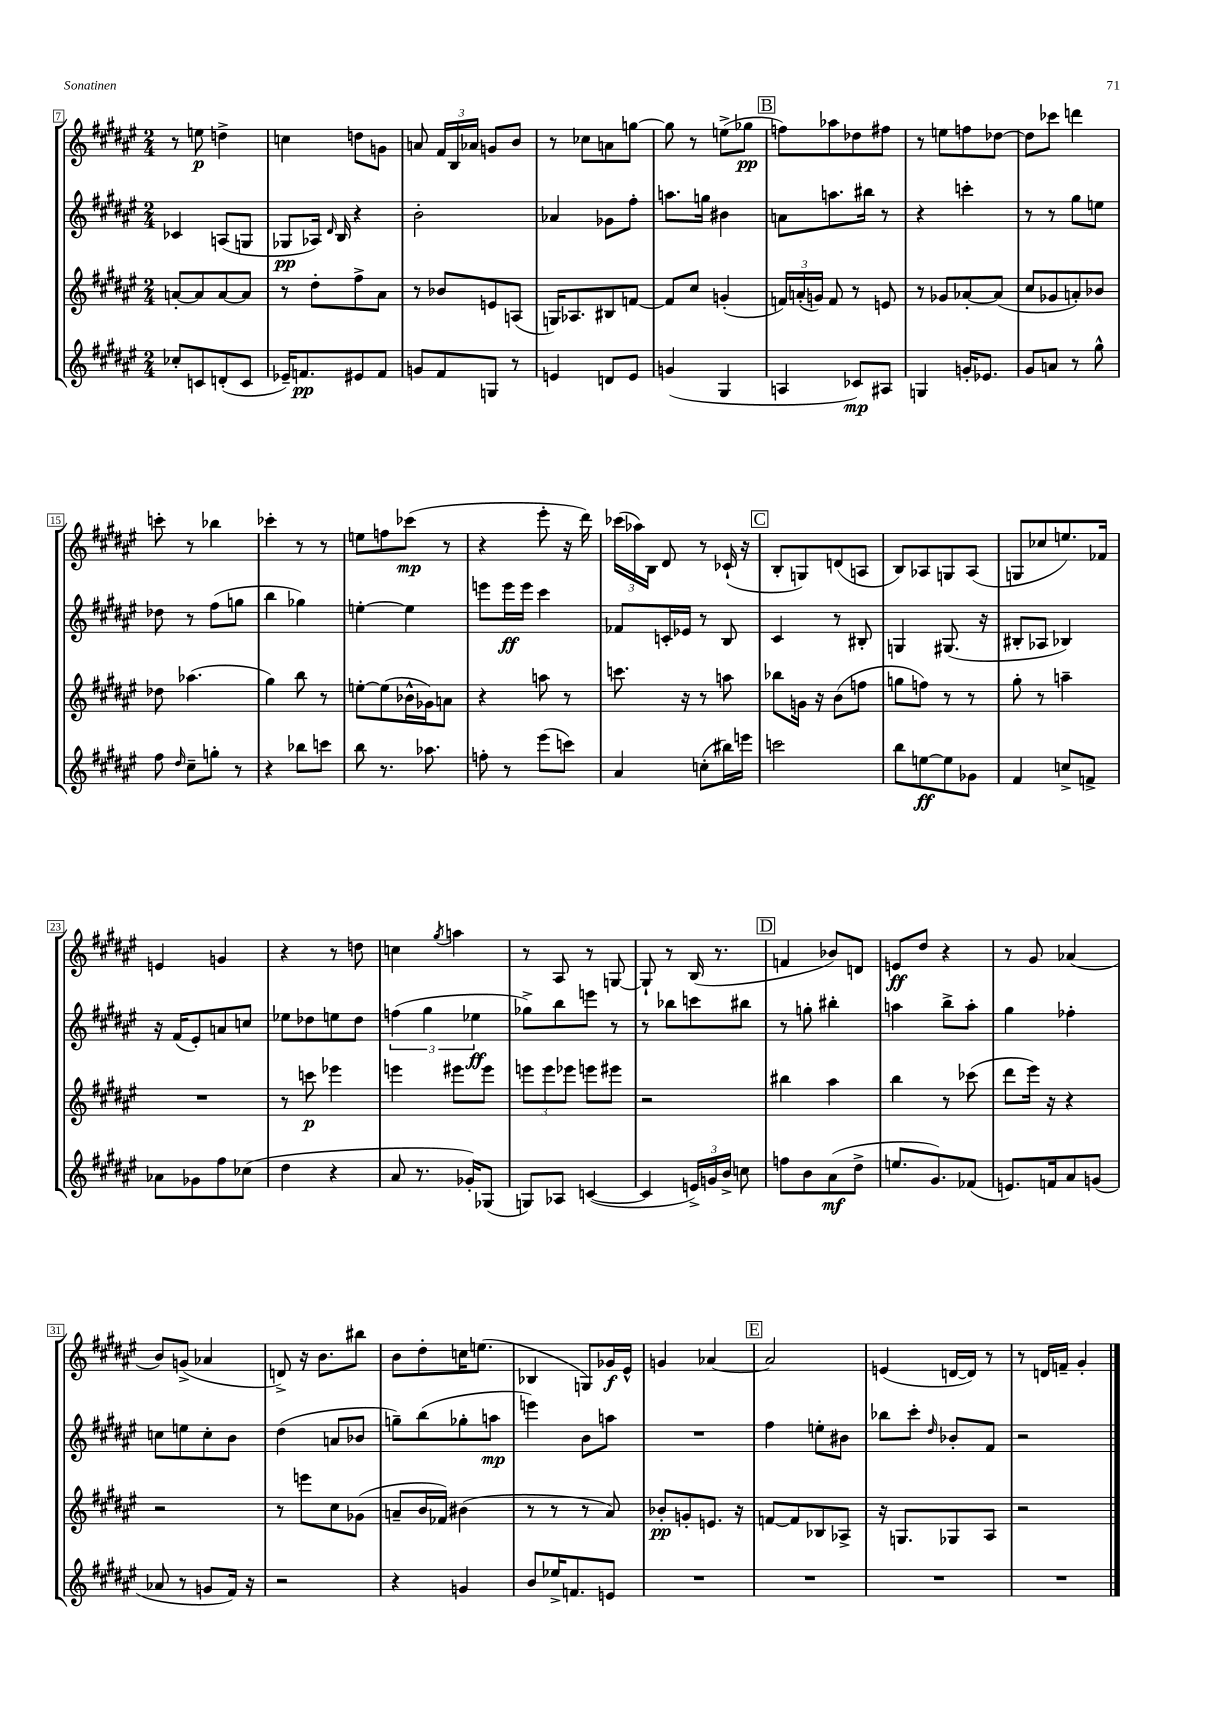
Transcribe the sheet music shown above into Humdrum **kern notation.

**kern	**dynam	**kern	**dynam	**kern	**dynam	**kern	**dynam
*part4	*part4	*part3	*part3	*part2	*part2	*part1	*part1
*staff4	*staff4	*staff3	*staff3	*staff2	*staff2	*staff1	*staff1
*clefG2	*	*clefG2	*	*clefG2	*	*clefG2	*
*k[f#c#g#d#a#e#]	*	*k[f#c#g#d#a#e#]	*	*k[f#c#g#d#a#e#]	*	*k[f#c#g#d#a#e#]	*
*M2/4	*	*M2/4	*	*M2/4	*	*M2/4	*
=7	=7	=7	=7	=7	=7	=7	=7
8cc-X'/L	.	[8an'/L	.	4c-X/	.	8r	.
8cn/	.	8a/]	.	.	.	8een\	p
(8dn'/	.	[8a/	.	(8An/L	.	4ddn^\	.
8c/J	.	8a/J]	.	8Gn/J	.	.	.
=8	=8	=8	=8	=8	=8	=8	=8
16e-X~/KL)	.	8r	.	8G-X/L	pp	4ccn\	.
8.fn/	pp	.	.	.	.	.	.
.	.	8dd#'\L	.	16A-X/Jk)	.	.	.
.	.	.	.	16qqd#/	.	.	.
.	.	.	.	16B/	.	.	.
8e#X/	.	8ff#^\	.	4r	.	8ddn\L	.
8f/J	.	8a#\J	.	.	.	8gn\J	.
=9	=9	=9	=9	=9	=9	=9	=9
8gn/L	.	8r	.	2b'\	.	8an/	.
8f#/	.	8b-X/L	.	.	.	24f#/LL	.
.	.	.	.	.	.	24B/	.
.	.	.	.	.	.	24a-X/JJ	.
8Gn/J	.	8en/	.	.	.	8gn/L	.
8r	.	(8An/J	.	.	.	8b/J	.
=10	=10	=10	=10	=10	=10	=10	=10
4en/	.	16Gn/KL)	.	4a-X/	.	8r	.
.	.	8.A-X/	.	.	.	.	.
.	.	.	.	.	.	8cc-X\L	.
8dn/L	.	8B#X/	.	8g-X\L	.	8an\	.
8e/J	.	[8fn/J	.	8ff#'\J	.	[8ggn\J	.
=11	=11	=11	=11	=11	=11	=11	=11
(4gn/	.	8f/L]	.	8.aan\L	.	8gg\]	.
.	.	8cc#/J	.	.	.	8r	.
.	.	.	.	16ggn\Jk	.	.	.
4G#/	.	(4gn'/	.	4b#X\	.	(8een^\L	.
.	.	.	.	.	.	8gg-X\J	pp
!!LO:REH:place=s1:t=B
=12	=12	=12	=12	=12	=12	=12	=12
4An/	.	24fn/LL)	.	8an\L	.	8ffn\L)	.
.	.	(24an'/	.	.	.	.	.
.	.	24gn/JJ)	.	.	.	.	.
.	.	8f/	.	8.aan\	.	8aa-X\	.
8c-X/L)	mp	8r	.	.	.	8dd-X\	.
.	.	.	.	16bb#X\Jk	.	.	.
8A#X/J	.	8en/	.	8r	.	8ff#X\J	.
=13	=13	=13	=13	=13	=13	=13	=13
4Gn/	.	8r	.	4r	.	8r	.
.	.	8g-X/L	.	.	.	8een\L	.
16gn'/KL	.	[8a-X'/	.	4cccn'\	.	8ffn\	.
8.e-X/J	.	.	.	.	.	.	.
.	.	(8a-/J]	.	.	.	[8dd-X\J	.
=14	=14	=14	=14	=14	=14	=14	=14
8g#/L	.	8cc#/L	.	8r	.	8dd-\L]	.
8an/J	.	8g-X/	.	8r	.	8ccc-X\J	.
8r	.	8an'/)	.	8gg#\L	.	4dddn\	.
8gg#^^\	.	8b-X/J	.	8een\J	.	.	.
!!LO:LB:g=z
=15	=15	=15	=15	=15	=15	=15	=15
8ff#\	.	8dd-X\	.	8dd-X\	.	8cccn'\	.
16qqdd#/	.	.	.	.	.	.	.
8cc#~\L	.	(4.aa-X\	.	8r	.	8r	.
8ggn'\J	.	.	.	(8ff#\L	.	4bb-X\	.
8r	.	.	.	8ggn\J	.	.	.
=16	=16	=16	=16	=16	=16	=16	=16
4r	.	4gg#\)	.	4bb\	.	4ccc-X'\	.
8bb-X\L	.	8bb\	.	4gg-X\)	.	8r	.
8cccn\J	.	8r	.	.	.	8r	.
=17	=17	=17	=17	=17	=17	=17	=17
8bb\	.	[8een'\L	.	[4een'\	.	8een\L	.
8.r	.	(8ee\]	.	.	.	8ffn\	.
.	.	16b-X^^\L	.	4ee\]	.	(8ccc-X\J	mp
8.aa-X\	.	16g-X\J)	.	.	.	.	.
.	.	8an\J	.	.	.	8r	.
=18	=18	=18	=18	=18	=18	=18	=18
8ffn'\	.	4r	.	8eeen\L	.	4r	.
8r	.	.	.	16eee\L	ff	.	.
.	.	.	.	16eee\JJ	.	.	.
(8eee#\L	.	8aan\	.	4ccc#\	.	8eee#'\	.
8cccn\J)	.	8r	.	.	.	16r	.
.	.	.	.	.	.	16ddd#\)	.
=19	=19	=19	=19	=19	=19	=19	=19
4a#/	.	8.cccn\	.	8f-X/L	.	(24ccc-X\LL	.
.	.	.	.	.	.	24aa-X\)	.
.	.	.	.	.	.	24B\JJ	.
.	.	.	.	16cn'/L	.	8d#/	.
.	.	16r	.	16e-X/JJ	.	.	.
(8ccn'\L	.	8r	.	8r	.	8r	.
16bb#X\L)	.	8aan\	.	8B/	.	(16c-X`/	.
16eeen\JJ	.	.	.	.	.	16r	.
!!LO:REH:place=s1:t=C
=20	=20	=20	=20	=20	=20	=20	=20
2cccn\	.	8bb-X\L	.	4c#/	.	8B'/L	.
.	.	16gn\Jk	.	.	.	8Gn/)	.
.	.	16r	.	.	.	.	.
.	.	(8b\L	.	8r	.	(8dn/	.
.	.	8ffn\J	.	8B#X'/	.	8An/J	.
=21	=21	=21	=21	=21	=21	=21	=21
8bb\L	.	8ggn\L	.	4Gn/	.	8B/L)	.
[8een\	ff	8ffn\J)	.	.	.	8A-X/	.
8ee\]	.	8r	.	(8.G#X/	.	8Gn/	.
8g-X\J	.	8r	.	.	.	(8A-/J	.
.	.	.	.	16r	.	.	.
=22	=22	=22	=22	=22	=22	=22	=22
4f#/	.	8gg#'\	.	8B#X'/L	.	8Gn/L	.
.	.	8r	.	8A-X/J	.	8cc-X/	.
8ccn^/L	.	4aan~\	.	4B-X/)	.	8.een/)	.
8fn^/J	.	.	.	.	.	.	.
.	.	.	.	.	.	16f-X/Jk	.
!!LO:LB:g=z
=23	=23	=23	=23	=23	=23	=23	=23
8a-X\L	.	2r	.	16r	.	4en/	.
.	.	.	.	(16f#/KL	.	.	.
8g-X\	.	.	.	8e#'/)	.	.	.
8ff#\	.	.	.	8an/	.	4gn/	.
(8cc-X\J	.	.	.	8ccn/J	.	.	.
=24	=24	=24	=24	=24	=24	=24	=24
4dd#\	.	8r	.	8ee-X\L	.	4r	.
.	.	8cccn\	p	8dd-X\	.	.	.
4r	.	4eee-X\	.	8een\	.	8r	.
.	.	.	.	8dd-\J	.	8ddn\	.
=25	=25	=25	=25	=25	=25	=25	=25
8a#/	.	4eeen\	.	(6ffn\	.	4ccn\	.
8.r	.	.	.	.	.	.	.
.	.	.	.	6gg#\	.	.	.
.	.	.	.	.	.	8qgg#/	.
.	.	8eee#X\L	.	.	.	4aan\	.
16g-X'/KL)	.	.	.	.	.	.	.
.	.	.	.	6ee-X\	ff	.	.
(8G-X/J	.	8eee#\J	.	.	.	.	.
=26	=26	=26	=26	=26	=26	=26	=26
8Gn/L)	.	12eeen\L	.	8gg-X^\L)	.	8r	.
.	.	12eee\	.	.	.	.	.
8A-X/J	.	.	.	8bb\	.	8A#/	.
.	.	12eee-X\J	.	.	.	.	.
([4cn/	.	8eeen\L	.	8eeen\J	.	8r	.
.	.	8eee#X\J	.	8r	.	[8Gn/	.
=27	=27	=27	=27	=27	=27	=27	=27
4c/]	.	2r	.	8r	.	8G`/]	.
.	.	.	.	8bb-X\L	.	8r	.
24en^/LL)	.	.	.	8cccn\	.	(16B/	.
24gn/	.	.	.	.	.	.	.
.	.	.	.	.	.	8.r	.
24b^/JJ	.	.	.	.	.	.	.
8ccn\	.	.	.	8bb#X\J	.	.	.
!!LO:REH:place=s1:t=D
=28	=28	=28	=28	=28	=28	=28	=28
8ffn\L	.	4bb#X\	.	8r	.	4fn/	.
8b\	.	.	.	8ggn'\	.	.	.
(8a#\	mf	4aa#\	.	4bb#X'\	.	8b-X/L)	.
8dd#^\J	.	.	.	.	.	8dn/J	.
=29	=29	=29	=29	=29	=29	=29	=29
8.een/L	.	4bb\	.	4aan\	.	8en/L	ff
.	.	.	.	.	.	8dd#/J	.
8.g#/)	.	.	.	.	.	.	.
.	.	8r	.	8bb^\L	.	4r	.
(8f-X/J	.	(8ccc-X\	.	8aa'\J	.	.	.
=30	=30	=30	=30	=30	=30	=30	=30
8.en/L)	.	8ddd#\L	.	4gg#\	.	8r	.
.	.	16eee#\Jk)	.	.	.	8g#/	.
16fn/k	.	16r	.	.	.	.	.
8a#/	.	4r	.	4ff-X'\	.	(4a-X/	.
(8gn/J	.	.	.	.	.	.	.
!!LO:LB:g=z
=31	=31	=31	=31	=31	=31	=31	=31
8a-X/	.	2r	.	8ccn\L	.	8b/L)	.
8r	.	.	.	8een\	.	(8gn^/J	.
8gn/L	.	.	.	8cc'\	.	4a-X/	.
16f#/Jk)	.	.	.	8b\J	.	.	.
16r	.	.	.	.	.	.	.
=32	=32	=32	=32	=32	=32	=32	=32
2r	.	8r	.	(4dd#\	.	8dn^/)	.
.	.	8eeen\L	.	.	.	16r	.
.	.	.	.	.	.	8.b\L	.
.	.	8cc#\	.	8an/L	.	.	.
.	.	(8g-X\J	.	8b-X/J	.	8bb#X\J	.
=33	=33	=33	=33	=33	=33	=33	=33
4r	.	8an~/L	.	8ggn~\L)	.	8b\L	.
.	.	16b/L	.	(8bb\	.	8dd#'\	.
.	.	16f-X/JJ)	.	.	.	.	.
4gn/	.	(4b#X\	.	8gg-X'\	.	16ccn\K	.
.	.	.	.	.	.	(8.een\J	.
.	.	.	.	8aan\J	mp	.	.
=34	=34	=34	=34	=34	=34	=34	=34
8b/L	.	8r	.	4eeen\)	.	4B-X/	.
16ee-X^/K	.	8r	.	.	.	.	.
8.fn/	.	.	.	.	.	.	.
.	.	8r	.	8b\L	.	8Gn/L)	.
8en/J	.	8a#/)	.	8aan\J	.	16g-X/L	f
.	.	.	.	.	.	16e#^^/JJ	.
=35	=35	=35	=35	=35	=35	=35	=35
2r	.	8b-X'/L	pp	2r	.	4gn/	.
.	.	8gn'/	.	.	.	.	.
.	.	8.en/J	.	.	.	[4a-X/	.
.	.	16r	.	.	.	.	.
!!LO:REH:place=s1:t=E
=36	=36	=36	=36	=36	=36	=36	=36
2r	.	[8fn/L	.	4ff#\	.	2a-/]	.
.	.	8f/]	.	.	.	.	.
.	.	8B-X/	.	8een'\L	.	.	.
.	.	8A-X^/J	.	8b#X\J	.	.	.
=37	=37	=37	=37	=37	=37	=37	=37
2r	.	16r	.	8bb-X\L	.	(4en/	.
.	.	8.Gn/L	.	.	.	.	.
.	.	.	.	8ccc#'\J	.	.	.
.	.	.	.	16qqdd#/	.	.	.
.	.	8G-X/	.	8b-X'/L	.	[16dn/LL	.
.	.	.	.	.	.	16d/JJ])	.
.	.	8A#/J	.	8f#/J	.	8r	.
=38	=38	=38	=38	=38	=38	=38	=38
2r	.	2r	.	2r	.	8r	.
.	.	.	.	.	.	16dn/LL	.
.	.	.	.	.	.	16fn~/JJ	.
.	.	.	.	.	.	4g#'/	.
==	==	==	==	==	==	==	==
*-	*-	*-	*-	*-	*-	*-	*-
